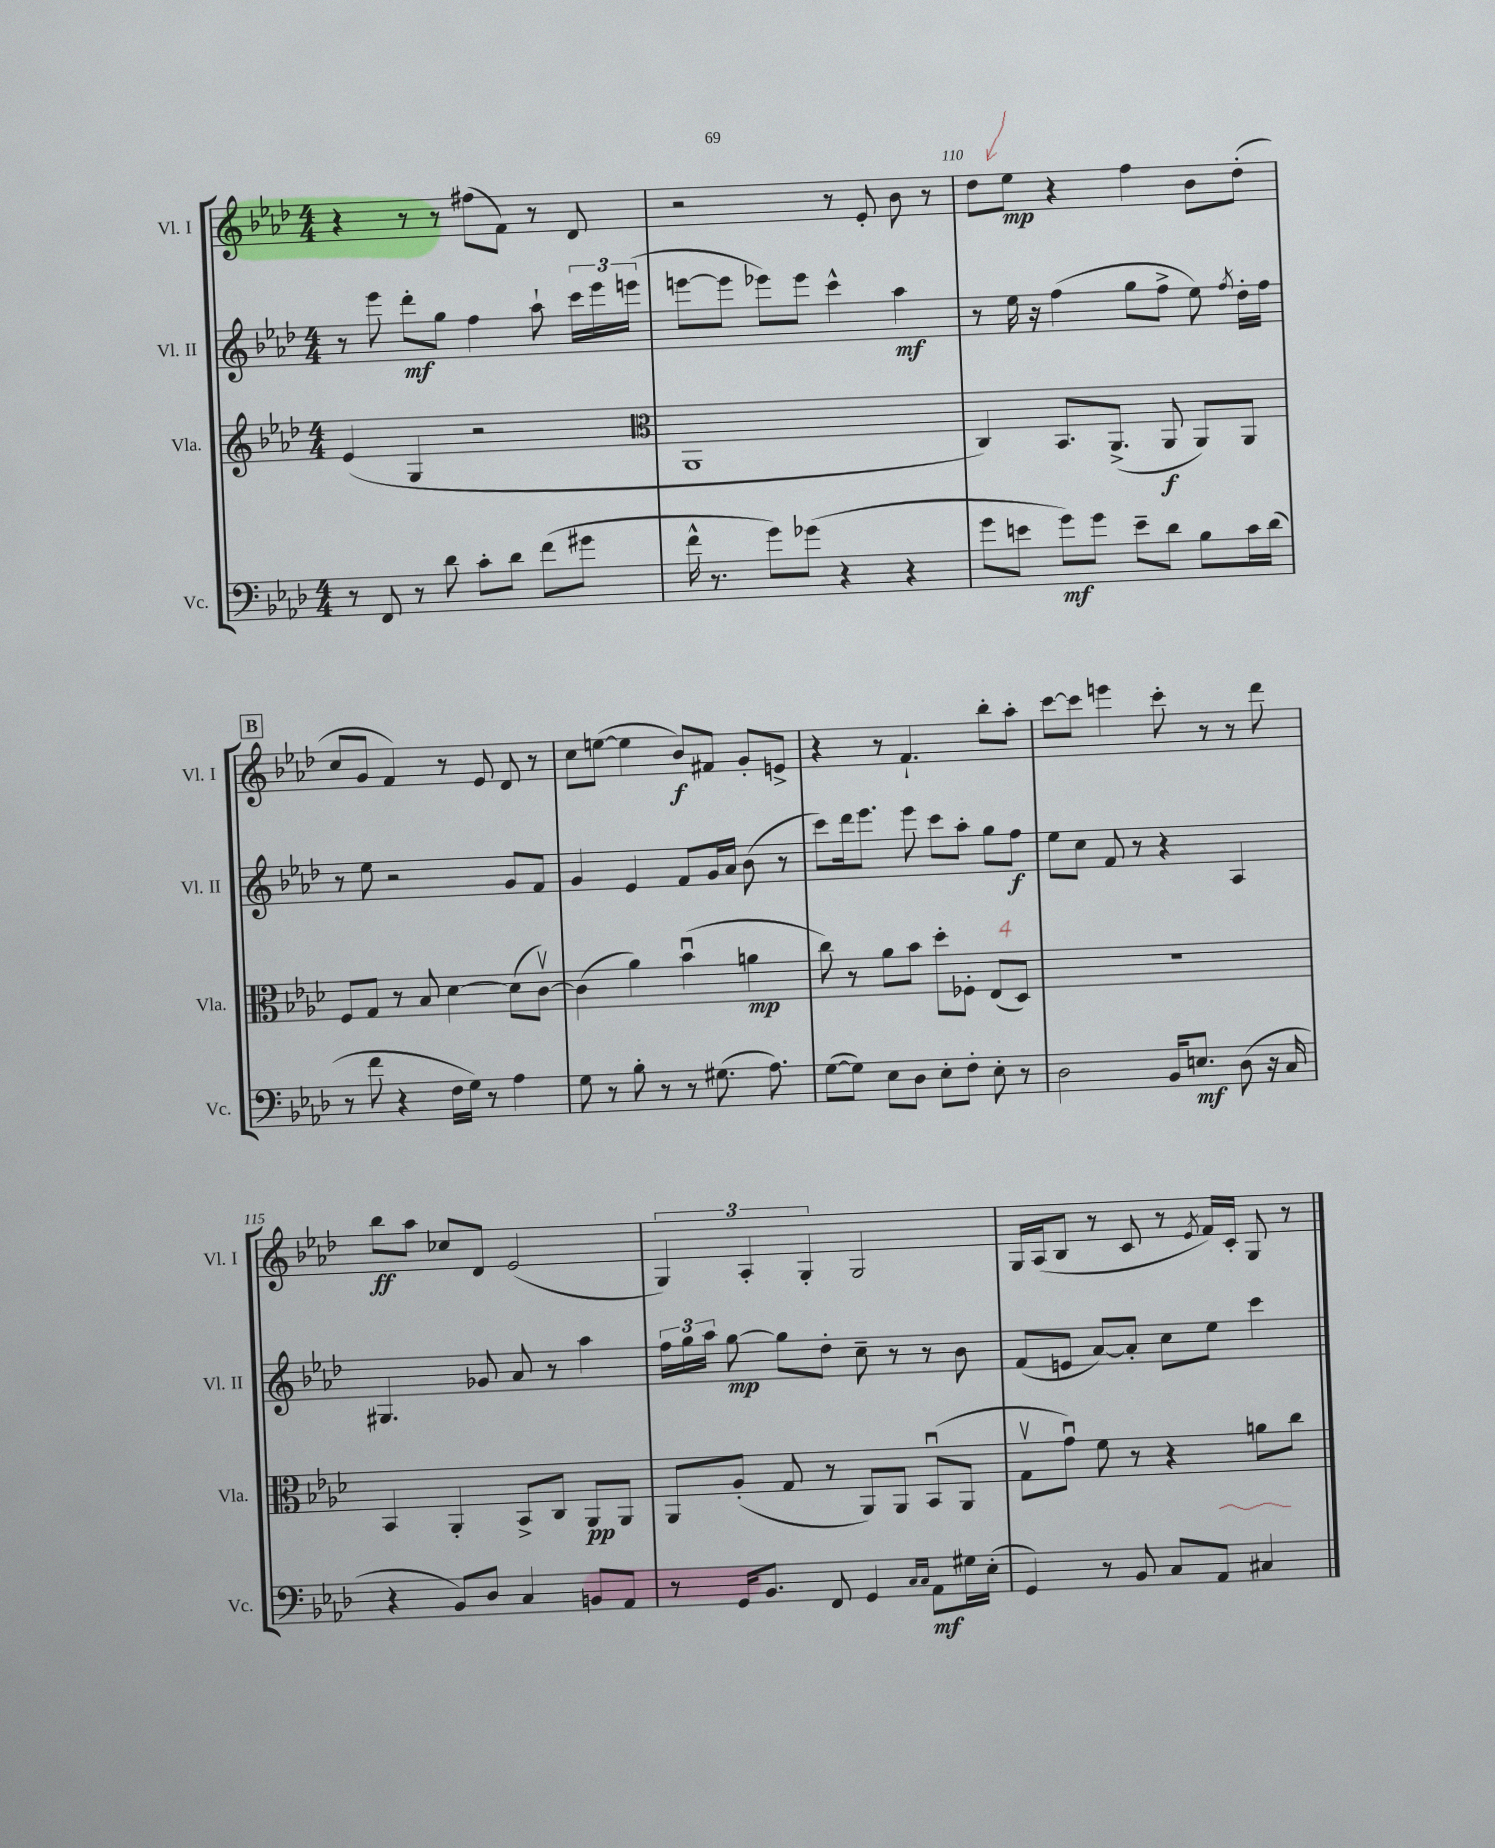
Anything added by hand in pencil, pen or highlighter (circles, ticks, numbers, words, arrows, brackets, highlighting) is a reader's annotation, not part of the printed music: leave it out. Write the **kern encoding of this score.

**kern	**kern	**kern	**kern
*staff4	*staff3	*staff2	*staff1
*clefF4	*clefG2	*clefG2	*clefG2
*k[b-e-a-d-]	*k[b-e-a-d-]	*k[b-e-a-d-]	*k[b-e-a-d-]
*M4/4	*M4/4	*M4/4	*M4/4
8r	(4e-	8r	4r
8FF	.	8eee-	.
8r	4G	8ddd-'	8r
8d-	.	8gg	8r
8c'	2r	4ff	(8ff#
8d-	.	.	8f)
(8f	.	8aa-`	8r
8g#	.	24ccc	8d-
.	.	24eee-	.
.	.	(24eee	.
=	=	=	=
*	*clefC3	*	*
16f^^	1AA-	[8eee	2r
8.r	.	.	.
.	.	8eee]	.
8g)	.	8eee-)	.
(8g-	.	8eee-	.
4r	.	4ccc^^	8r
.	.	.	8e-'
4r	.	4aa-	8b-
.	.	.	8r
=	=	=	=
8g	4C)	8r	8dd-
8e	.	16ee-	8ee-
.	.	16r	.
8g)	8.BB-	(4ff	4r
8g	.	.	.
.	(8.AA-^	.	.
8e~	.	8gg	4ff
8d-	8AA-	8ff^	.
8B-	8AA-)	8ee-)	8b-
.	.	8qff	.
16c	8AA-	16dd-'	(8dd-'
(16d-	.	16ff	.
=	=	=	=
8r	8F	8r	8cc
8f	8G	8ee-	8g
4r	8r	2r	4f)
.	8B-	.	.
16F	[4d-	.	8r
16G)	.	.	.
8r	.	.	8e-
4A-	(8d-]	8g	8d-
.	[8cv)	8f	8r
=	=	=	=
8G	(4c]	4g	8cc
8r	.	.	([8ee
8B-'	4a-)	4e-	4ee]
8r	.	.	.
8r	(4b-u	8f	8b-)
(8.G#	.	16g	8f#
.	.	16a-	.
.	4a	(8b-	8g'
8.A-)	.	.	.
.	.	8r	8e^
=	=	=	=
([8G	8cc)	8ccc)	4r
8G])	8r	16ddd-	.
.	.	8.eee-	.
8E-	8a-	.	8r
8D-	8b-	8eee-	4.f`
8E-'	8dd-'	8ccc	.
8F'	8F-'	8aa-'	.
8E-'	(8E-	8gg	8bb-'
8r	8D-)	8ff	8aa-'
=	=	=	=
2D-	1r	8ee-	[8ccc
.	.	8cc	8ccc]
.	.	8f	4eee
.	.	8r	.
16BB-	.	4r	8ccc'
8.E	.	.	.
.	.	.	8r
(8D-	.	4A-	8r
16r	.	.	8ddd-
16C	.	.	.
=	=	=	=
4r	4BB-	4.G#	8bb-
.	.	.	8aa-
8BB-)	4AA-'	.	8cc-
8D-	.	8g-	8d-
4C	8BB-^	8a-	(2e-
.	8C	8r	.
8BB	8AA-	4aa-	.
8AA-	8AA-	.	.
=	=	=	=
8r	8AA-	24ff	6G)
.	.	24gg	.
.	.	24aa-	.
16GG	(8A-'	[8gg	.
.	.	.	6A-'
8.BB-	.	.	.
.	8G	8gg]	.
.	.	.	6G'
8FF	8r	8dd-'	.
4GG	8AA-)	8cc~	2G
.	8AA-	8r	.
16qqC	.	.	.
16qqC	.	.	.
8AA-	(8BB-u	8r	.
16G#	8AA-	8b-	.
(16E-'	.	.	.
=	=	=	=
4GG)	8Gv	(8f	16G
.	.	.	(16A-
.	8gu)	8e	8B-
8r	8f	[8a-)	8r
8BB-	8r	8a-']	8c
8C	4r	8cc	8r
.	.	.	8qe-
8AA-	.	8ee-	16f)
.	.	.	16c'
4C#	8a	4ccc	8G
.	8cc	.	8r
==	==	==	==
*-	*-	*-	*-
